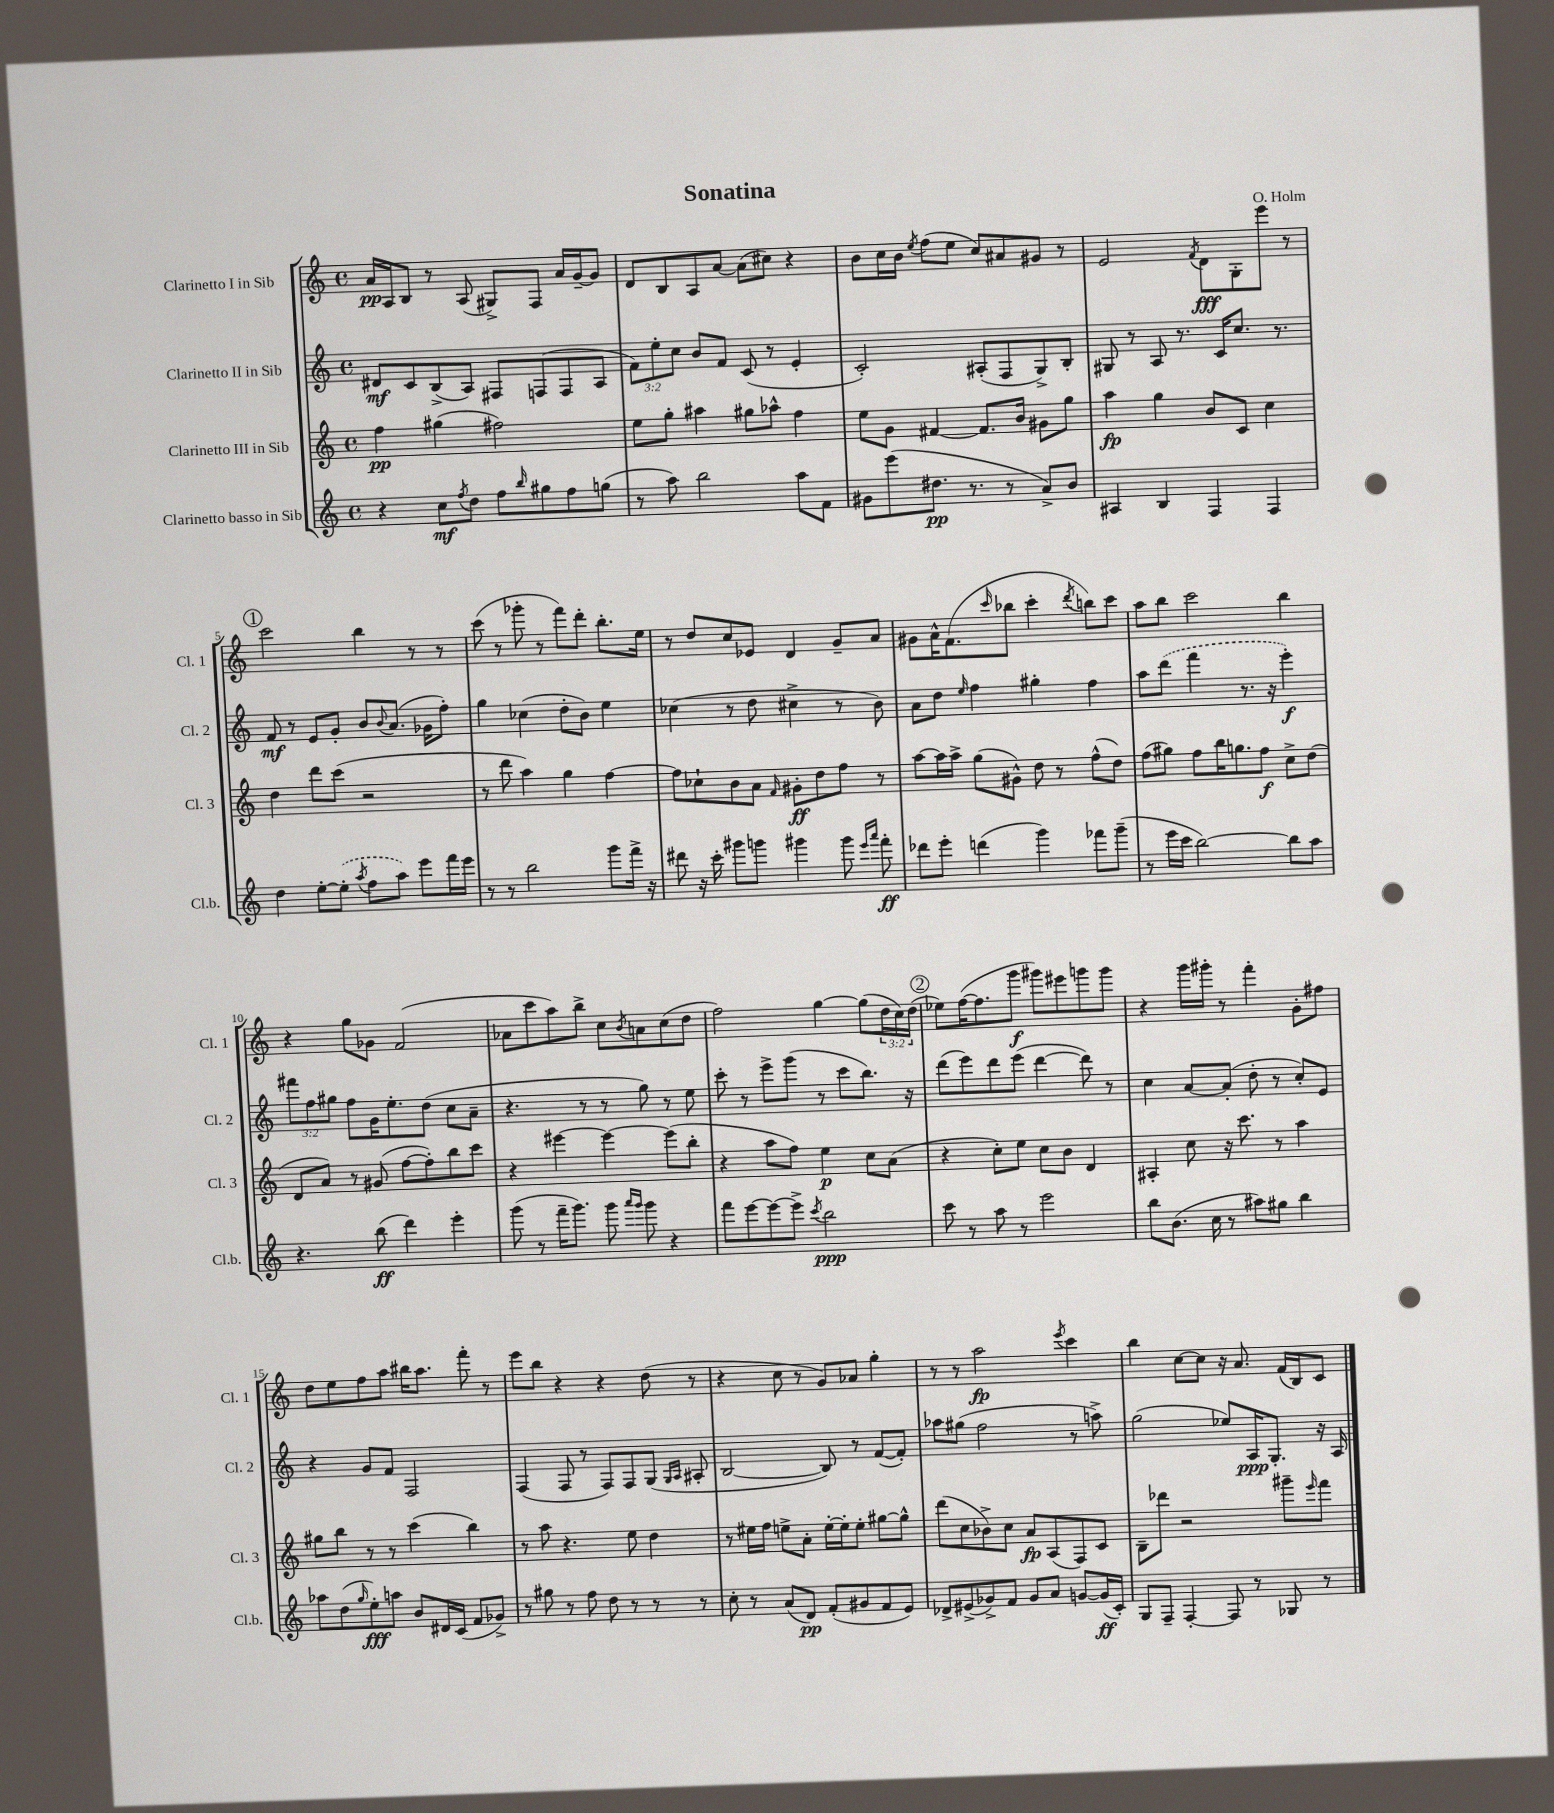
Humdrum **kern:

**kern	**kern	**kern	**kern
*staff4	*staff3	*staff2	*staff1
*clefG2	*clefG2	*clefG2	*clefG2
*k[]	*k[]	*k[]	*k[]
*M4/4	*M4/4	*M4/4	*M4/4
*met(c)	*met(c)	*met(c)	*met(c)
4r	4ff\	8d#/L	16a/LL
.	.	.	16A/J
.	.	8c/	8B/J
8cc\L	(4gg#\	(8B^/	8r
8qff/	.	.	.
8dd\J	.	8A/J)	(8A/
8ff\L	2ff#\)	8F#/L	8G#^/L)
16qqbb/	.	.	.
8gg#\	.	(8F/	8F/J
8ff\	.	8F/	16a/LL
.	.	.	[16g~/J
(8gg\J	.	8A/J	8g/]J
=	=	=	=
8r	8ee\L	12f\L)	8d/L
.	.	12ee'\	.
8aa\)	8gg'\J	.	8B/
.	.	12cc\J	.
2bb\	4aa#\	8b/L	8A/
.	.	8f/J	[8a/J
.	8gg#\L	(8c/	(8a\]L
.	8aa-^^\J	8r	8cc#\J)
8aa\L	4ff\	4e'/	4r
8f\J	.	.	.
=	=	=	=
8g#\L	8ee\L	2c'/)	8b\L
(8eee\	8g\J	.	16cc\L
.	.	.	16b\JJ
.	.	.	8qee/
8.dd#\J	[4f#/	.	(8ff\L
.	.	.	8ee\J
8.r	.	.	.
.	8.f#/]L	(8A#'/L	8cc/L)
8r	.	8F/	8a#/
.	16b/Jk	.	.
8a^/L)	8g#\L	8G^/)	8g#/J
8b/J	8gg\J	8B'/J	8r
=	=	=	=
4A#/	4aa\	8G#/	2e/
.	.	8r	.
4B/	4gg\	8A/	.
.	.	8.r	.
.	.	.	8qf/
4F/	8b/L	.	8d\L
.	.	16c/LK	.
.	8c/J	8.cc/J	8G'\
4F/	4cc\	.	8eee\J
.	.	8.r	.
.	.	.	8r
=	=	=	=
4dd\	4dd\	8f/	2ccc\
.	.	8r	.
[8ee'\L	8ddd\L	8e/L	.
(8ee'\]J	(8ccc\J	8g'/J	.
8qaa/	.	.	.
8ff\L	2r	8b/L	4bb\
.	.	8qqb/	.
8aa\J)	.	(8.a/J	.
8eee\L	.	.	8r
.	.	16g-\LK	.
16fff\L	.	8ff'\J)	8r
16eee\JJ	.	.	.
=	=	=	=
8r	8r	4gg\	(8ccc\
8r	8ddd\	.	8r
2bb\	4aa\)	(4cc-\	8ggg-'\
.	.	.	8r
.	4gg\	8dd'\L	8fff\L)
.	.	8b\J)	8ddd'\J
8ggg\L	[4ff\	4ee\	8.bb'\L
16fff^\Jk	.	.	.
16r	.	.	16ee\Jk
=	=	=	=
8ddd#\	8ff\]L	(4cc-\	8r
16r	8cc-`\	.	8dd/L
16ccc'\	.	.	.
8ggg#\L	8b\	8r	8cc/
8ggg\J	8a\J	8dd\	8e-/J
.	16qqf/	.	.
4ggg#\	8g#'\L	4cc#^\	4d/
.	8dd\	.	.
8ggg#\	8ff\J	8r	8g~/L
16qqeee/LL	.	.	.
16qqaaa/JJ	.	.	.
8fff'\	8r	8b\)	8a/J
=	=	=	=
8ddd-\L	[8aa\L	8a\L	8g#\L
8eee'\J	16aa\]L	8dd\J	16a^^\K
.	16aa^\JJ	.	(8.f\
.	.	16qqee/	.
(4ddd\	(8gg\L	4ff\	.
.	.	.	16qqccc/
.	8g#^^\J)	.	8bb-\J
4ggg\)	8dd\	4gg#'\	4ccc'\
.	8r	.	.
.	.	.	8qddd/
8fff-\L	(8ff^^\L	4ff\	8bb\L)
(8ggg~\J	8dd\J)	.	8ccc\J
=	=	=	=
8r	(8ff\L	8aa\L	8aa\L
16eee\LL	8gg#\J)	(8ddd\J	8bb\J
16ccc\JJ	.	.	.
[2bb\)	8ff\L	4fff\	2ccc\
.	16bb\K	.	.
.	8.gg\	.	.
.	.	8.r	.
.	8ff\J	.	.
.	.	16r	.
8bb\]L	8cc^\L	4eee'\)	4bb\
8aa\J	(8dd\J	.	.
=	=	=	=
4.r	8d/L	12fff#\L	4r
.	.	12ff\	.
.	8a/J)	.	.
.	.	12gg#\J	.
.	8r	8ff\L	8gg\L
(8bb\	(8g#/	16g\K	8g-\J
.	.	8.ee'\	.
4ddd\)	[8ff\L	.	(2f/
.	8ff'\])	(8dd\J	.
4eee'\	8bb\	8cc\L	.
.	8ccc\J	8a~\J	.
=	=	=	=
(8ggg\	4r	4.r	8a-\L
8r	.	.	8ccc\
16fff~\LK	[4eee#\	.	8aa\)
8.ggg\J)	.	.	.
.	.	8r	8bb^\J
8ggg\	4eee#\_	8r	8cc\L
16qqaaa/LL	.	.	.
16qqggg/JJ	.	.	8qb/
8ggg\	.	8gg\)	8a\
4r	(8eee#\]L	8r	(8cc\
.	8bb'\J	8ee\	8dd\J
=	=	=	=
8fff\L	4r	8ccc'\	2ff\)
[8eee\	.	8r	.
8eee\_	8aa\L	8eee^\L	.
8eee^\]J	8ff\J)	(8ggg\J	.
8qccc/	.	.	.
2bb\	4ee\	8r	[4gg\
.	.	8ccc\L	.
.	8cc\L	8.bb\J)	(8gg\]L
.	(8a\J	.	24dd\L
.	.	.	24cc\)
.	.	16r	.
.	.	.	(24dd\JJ
=	=	=	=
8ccc\	4r	(8ddd\L	8ee-\L)
8r	.	8eee\)	([16ff\K
.	.	.	8.ff\]
8aa\	8cc'\L)	8ddd\	.
8r	8ee\J	(8eee\J	8ggg\J
2eee\	8cc\L	[4ddd\	8ggg#\L)
.	8b\J	.	8eee#\
.	4d/	8ddd\])	8ggg\
.	.	8r	8ggg\J
=	=	=	=
8bb\L	4A#'/	4cc\	4r
(8.b\J	.	.	.
.	8cc\	[8a/L	16ggg\LL
16cc\	.	.	16ggg#'\JJ
8r	16r	(8a'/]J	8r
.	8.ccc\	.	.
8aa#\L)	.	8dd'\	4fff'\
8gg#\J	8r	8r	.
4bb\	4aa\	8cc'/L)	8g'\L
.	.	8e/J	8ff#\J
=	=	=	=
8aa-\L	8gg#\L	4r	8dd\L
(8dd\	8bb\J	.	8ee\
16qqgg/	.	.	.
8ee'\)	8r	8g/L	8ff\
8aa\J	8r	8f/J	8aa\J
8b/L	(4ccc\	2F/	16bb#\LK
.	.	.	8.aa\J
16d#/L	.	.	.
(16c/JJ	.	.	.
8f/L	4bb\)	.	8fff'\
8g-^/J)	.	.	8r
=	=	=	=
8r	8r	(4F/	8eee\L
8gg#\	8aa\	.	8bb\J
8r	4.r	8F/	4r
8ff\	.	8r	.
8dd\	.	8F/L)	4r
8r	8ee\	8F/	.
8r	4dd\	(8G/J	(8dd\
.	.	16qqG/LL	.
.	.	16qqA/JJ	.
8r	.	8A#'/	8r
=	=	=	=
8cc'\	8r	[2B/	4r
8r	16ee#\LL	.	.
.	16ff\JJ	.	.
(8a/L	8ee^\L	.	8cc\
8d/J)	8a'\J	.	8r
(8f'/L	[16ee'\LL	8B/])	8g/L)
.	16ee'\]J	.	.
8g#/	8ee'\J	8r	8a-/J
8f/	[8gg#\L	([8f/L	4gg'\
8e/J)	8gg#^^\]J	8f'/]J)	.
=	=	=	=
8d-^/L	(8ddd\L	8aa-\L	8r
(8e#^/	8cc\	(8gg#\J	8r
8g-^/)	8b-^\)	2ff\	2aa\
8f/J	8cc\J	.	.
8g-/L	8a/L	.	.
8a/J	(8A/	.	.
.	.	.	8qeee/
[8g/L	8F/)	8r	4ccc\
(16g/]L	8c/J	8aa^\)	.
16c'/JJ)	.	.	.
=	=	=	=
8G/L	8B~\L	(2gg\	4bb\
8F~/J	8ddd-\J	.	.
[4F'/	2r	.	[8cc\L
.	.	.	8cc\]J
8F/]	.	8ee-/L)	16r
.	.	.	8.a/
8r	.	16A/K	.
.	.	8.G'/J	.
8G-/	8ggg#~\L	.	(16f/LL
.	.	.	16B/J)
.	16qqeee/	.	.
8r	8fff\J	16r	8c/J
.	.	16A/	.
==	==	==	==
*-	*-	*-	*-
